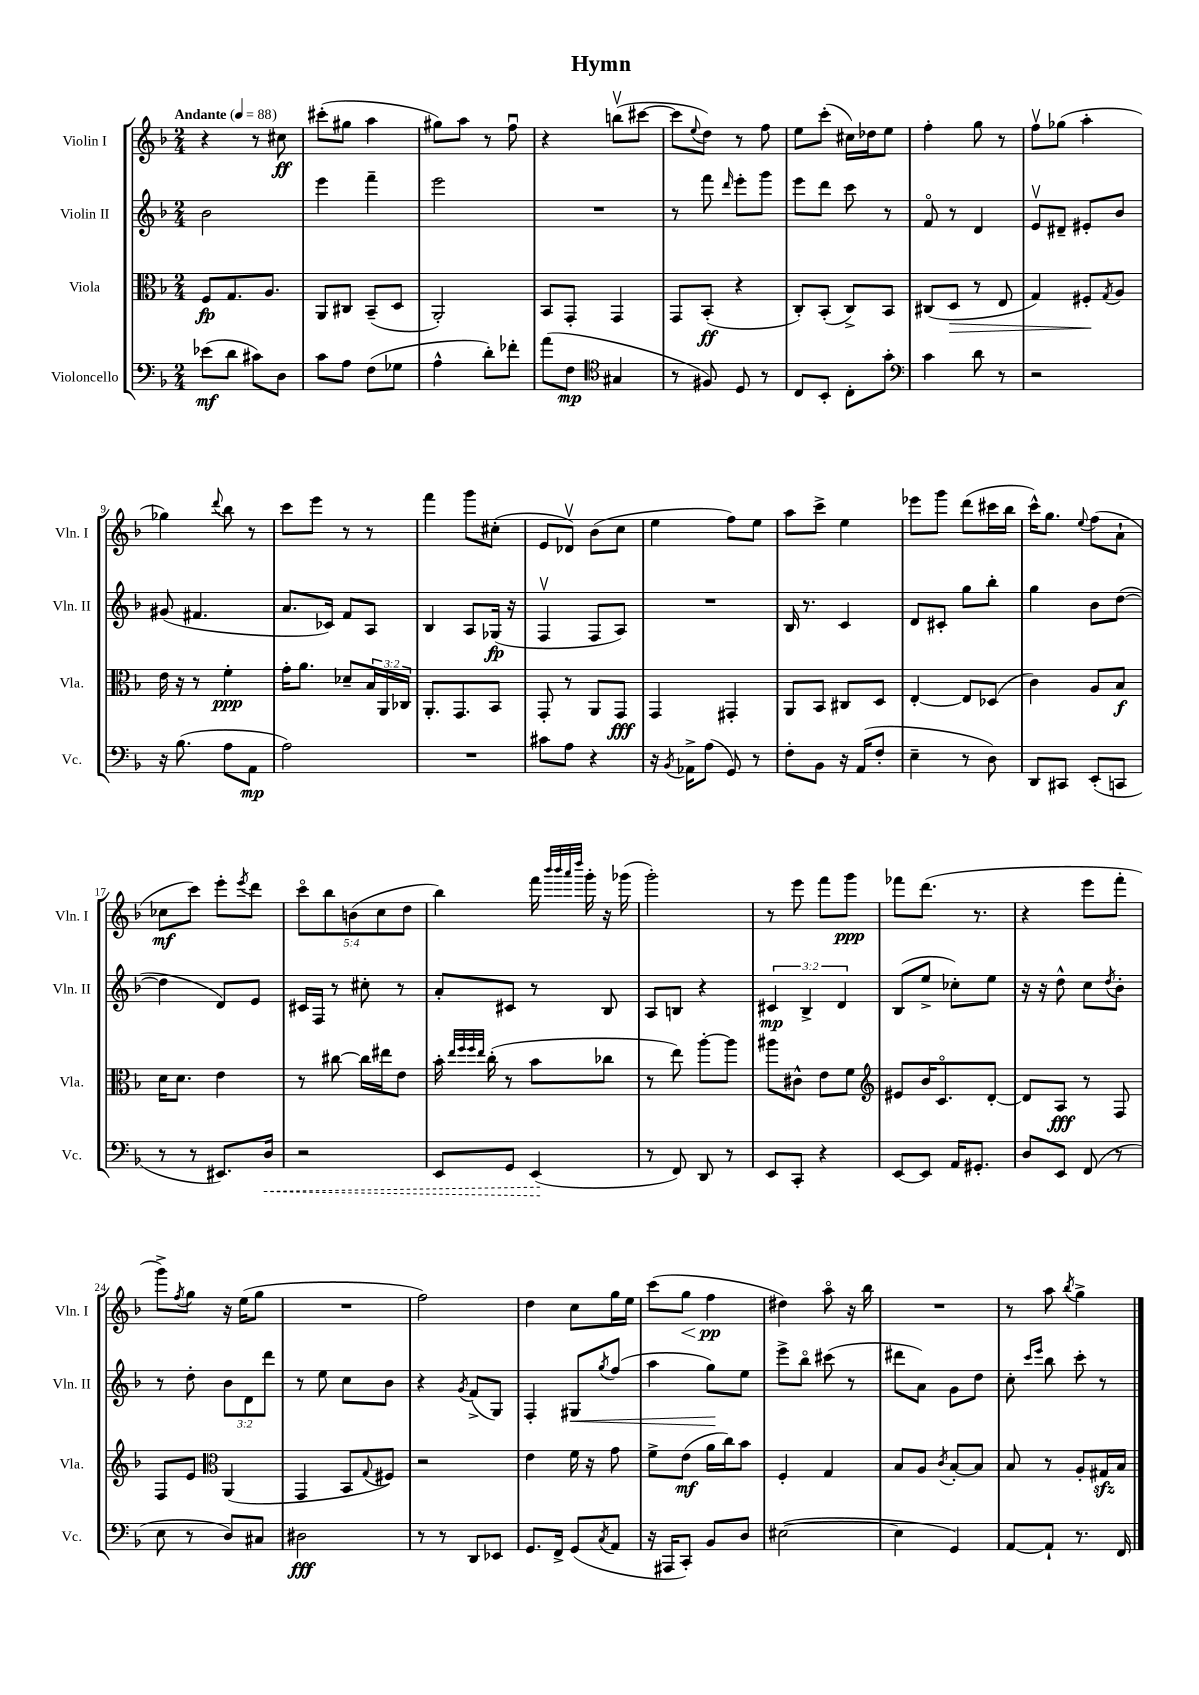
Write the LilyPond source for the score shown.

\header { title = "Hymn" }
<<
\new StaffGroup <<
\new Staff = "s0" \with { instrumentName = "Violin I" shortInstrumentName = "Vln. I" } {
    \clef treble \key f \major \numericTimeSignature \time 2/4 \override Staff.TupletNumber.text = #tuplet-number::calc-fraction-text \tempo "Andante" 4 = 88
    r4 r8 cis''8\ff |
    cis'''8-.( gis''8 a''4 |
    gis''8) a''8 r8 f''8\downbow |
    r4 b''8\upbow( cis'''8~ |
    cis'''8 \appoggiatura { e''8 } d''8) r8 f''8 |
    e''8 c'''8-.( cis''16) des''16 e''8 |
    f''4-. g''8 r8 |
    f''8\upbow ges''8( a''4-. |
    ges''4) \appoggiatura { d'''8 } bes''8 r8 |
    c'''8 e'''8 r8 r8 |
    f'''4 g'''8 cis''8-.( |
    e'8 des'8\upbow) bes'8( c''8 |
    e''4 f''8) e''8 |
    a''8 c'''8-> e''4 |
    ees'''8 g'''8 d'''8( cis'''16 bes''16 |
    c'''16-^) g''8. \appoggiatura { e''8 } f''8( a'8-! |
    ces''8\mf c'''8) e'''8-. \acciaccatura { e'''8 } d'''8 |
    \tuplet 5/4 { c'''8\flageolet bes''8 b'8( c''8 d''8 } |
    bes''4) f'''16 \grace { bes'''32 bes'''32 a'''32 d''''32 } g'''16-. r16 ges'''16( |
    g'''2-.) |
    r8 e'''8 f'''8 g'''8\ppp |
    fes'''8 d'''8.( r8. |
    r4 e'''8 f'''8-. |
    g'''8->) \acciaccatura { f''8 } g''8 r16 e''16( g''8 |
    R2 |
    f''2) |
    d''4 c''8 g''16 e''16 |
    c'''8( g''8\< f''4\pp\! |
    dis''4) a''8\flageolet r16 bes''16 |
    R2 |
    r8 a''8 \acciaccatura { bes''8 } g''4-> \bar "|." |
}
\new Staff = "s1" \with { instrumentName = "Violin II" shortInstrumentName = "Vln. II" } {
    \clef treble \key f \major \numericTimeSignature \time 2/4 \override Staff.TupletNumber.text = #tuplet-number::calc-fraction-text
    bes'2 |
    e'''4 f'''4-- |
    e'''2 |
    R2 |
    r8 f'''8 \grace { d'''16 } e'''8-. g'''8 |
    e'''8 d'''8 c'''8 r8 |
    f'8\flageolet r8 d'4 |
    e'8\upbow dis'8-- eis'8-. bes'8 |
    gis'8( fis'4. |
    a'8. ces'16) f'8 a8 |
    bes4 a8 ges16\fp( r16 |
    f4\upbow f8 a8) |
    R2 |
    bes16 r8. c'4 |
    d'8 cis'8-. g''8 bes''8-. |
    g''4 bes'8 d''8~( |
    d''4 d'8) e'8 |
    cis'16 f16 r8 cis''8-. r8 |
    a'8-. cis'8 r8 bes8 |
    a8 b8 r4 |
    \tuplet 3/2 { cis'4\mp bes4-> d'4 } |
    bes8( e''8-> ces''8-.) e''8 |
    r16 r16 d''8-^ c''8 \acciaccatura { d''8 } bes'8-. |
    r8 d''8-. \tuplet 3/2 { bes'8 d'8 d'''8 } |
    r8 e''8 c''8 bes'8 |
    r4 \acciaccatura { g'8 } f'8->( g8) |
    f4-. gis8\< \acciaccatura { g''8 } f''8( |
    a''4 g''8\!) e''8 |
    e'''8-> bes''8\flageolet cis'''8( r8 |
    dis'''8 a'8) g'8 d''8 |
    c''8-. \grace { c'''16 e'''16 } bes''8 c'''8-. r8 \bar "|." |
}
\new Staff = "s2" \with { instrumentName = "Viola" shortInstrumentName = "Vla." } {
    \clef alto \key f \major \numericTimeSignature \time 2/4 \override Staff.TupletNumber.text = #tuplet-number::calc-fraction-text
    f8\fp g8. a8. |
    a,8 cis8 bes,8--( d8 |
    a,2-.) |
    bes,8 g,8-. g,4 |
    g,8 bes,8-.\ff( r4 |
    c8-.) bes,8-.( c8->) bes,8 |
    cis8( d8\> r8 e8 |
    g4) fis8-.\! \acciaccatura { g8 } a8 |
    e'16 r16 r8 f'4-.\ppp |
    g'16-. a'8. des'8-- \tuplet 3/2 { bes16 a,16 ces16 } |
    a,8.-. g,8. bes,8 |
    g,8-. r8 a,8 g,8\fff |
    g,4 gis,4-. |
    a,8 bes,8 cis8 d8 |
    e4~-. e8 des8( |
    c'4) a8 bes8\f |
    d'16 d'8. e'4 |
    r8 cis''8~ cis''16 eis''16 e'8 |
    bes'16-. \grace { e''32 f''32 f''32 e''32 } c''16-.( r8 bes'8 ces''8 |
    r8 e''8) a''8~-. a''8 |
    ais''8 cis'8-^ e'8 f'8 |
    \clef treble eis'8 bes'16 c'8.\flageolet d'8~-. |
    d'8 a8\fff r8 f8 |
    f8 e'8 \clef alto a,4( |
    g,4 bes,8 \appoggiatura { g8 } fis8) |
    r2 |
    e'4 f'16 r16 g'8 |
    f'8-> e'8\mf( a'16 c''16) bes'8 |
    f4-. g4 |
    bes8 a8 \acciaccatura { c'8 } bes8~-. bes8 |
    bes8 r8 a8-. gis16\sfz bes16 \bar "|." |
}
\new Staff = "s3" \with { instrumentName = "Violoncello" shortInstrumentName = "Vc." } {
    \clef bass \key f \major \numericTimeSignature \time 2/4
    ees'8\mf( d'8 cis'8) d8 |
    c'8 a8 f8( ges8 |
    a4-^ d'8-.) fes'8-. |
    a'8( f8\mp \clef tenor gis4 |
    r8 fis8) d8 r8 |
    c8 bes,8-. c8-. g'8-. |
    \clef bass c'4 d'8 r8 |
    r2 |
    r16 bes8.( a8 a,8\mp |
    a2) |
    R2 |
    cis'8 a8 r4 |
    r16 \acciaccatura { bes,8 } aes,16-> a8( g,8) r8 |
    f8-. bes,8 r16 a,16( f8-. |
    e4-- r8 d8) |
    d,8 cis,8 e,8-.( c,8 |
    r8 r8 eis,8.) \once \override Hairpin.style = #'dashed-line d16\< |
    r2 |
    e,8 g,8 e,4\!( |
    r8 f,8) d,8 r8 |
    e,8 c,8-. r4 |
    e,8~ e,8 a,16 gis,8.-. |
    d8 e,8 f,8( r8 |
    e8 r8 d8) cis8 |
    dis2\fff |
    r8 r8 d,8 ees,8 |
    g,8. f,16-> g,8( \acciaccatura { c8 } a,8 |
    r16 ais,,16 c,8-.) bes,8 d8 |
    eis2~( |
    eis4 g,4) |
    a,8~ a,8-! r8. f,16 \bar "|." |
}
>>
>>
